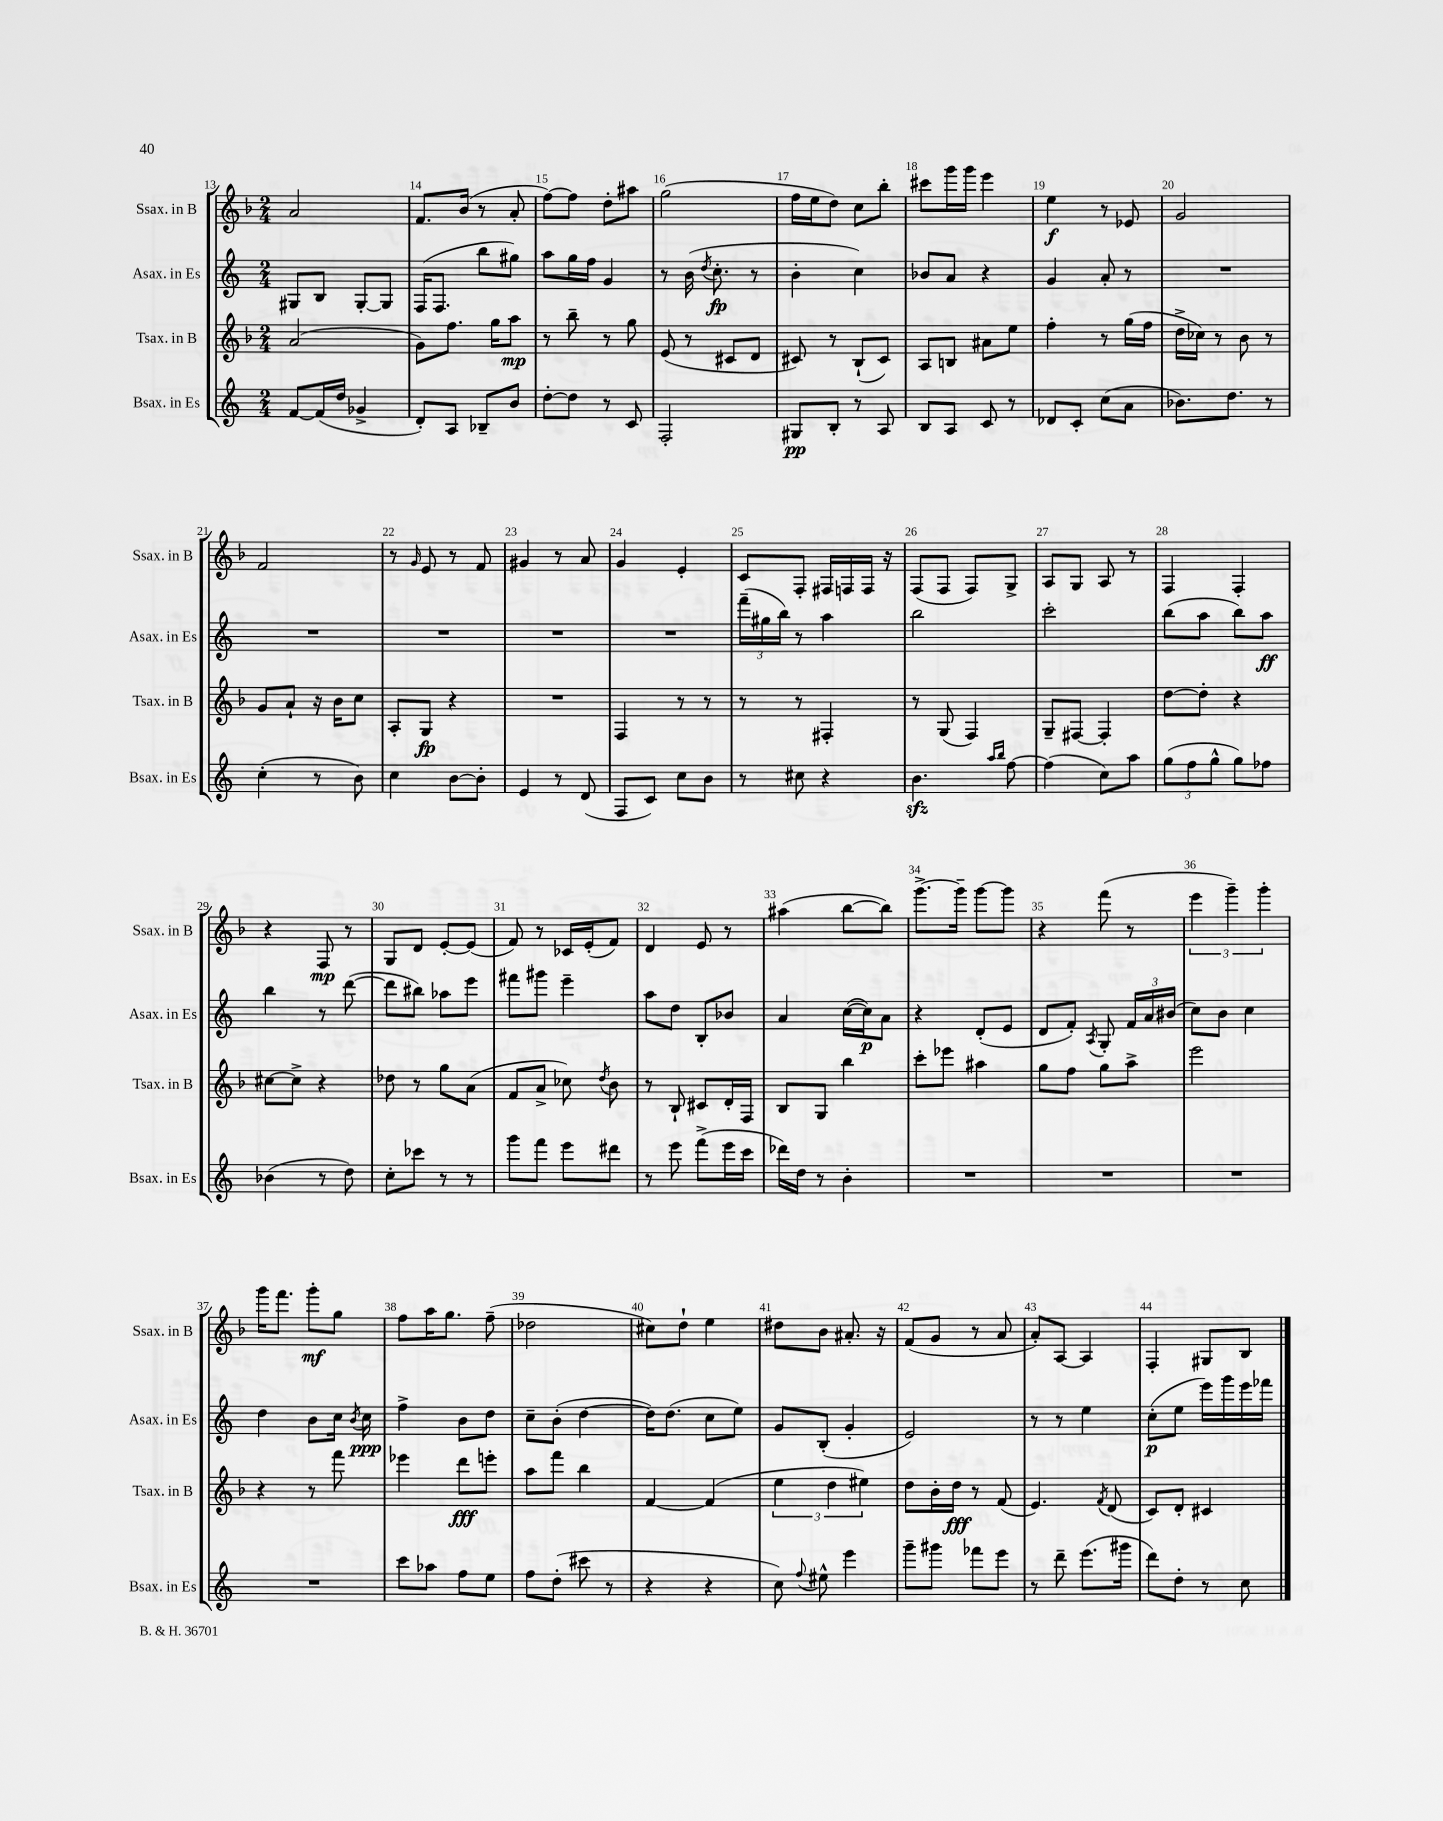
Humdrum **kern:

**kern	**dynam	**kern	**dynam	**kern	**dynam	**kern	**dynam
*part4	*part4	*part3	*part3	*part2	*part2	*part1	*part1
*staff4	*staff4	*staff3	*staff3	*staff2	*staff2	*staff1	*staff1
*I"Bsax. in Es	*	*I"Tsax. in B	*	*I"Asax. in Es	*	*I"Ssax. in B	*
*I'Bsax. in Es	*	*I'Tsax. in B	*	*I'Asax. in Es	*	*I'Ssax. in B	*
*clefG2	*	*clefG2	*	*clefG2	*	*clefG2	*
*k[]	*	*k[b-]	*	*k[]	*	*k[b-]	*
*M2/4	*	*M2/4	*	*M2/4	*	*M2/4	*
=13	=13	=13	=13	=13	=13	=13	=13
[8f/L	.	(2a/	.	8G#X/L	.	2a/	.
(16f/L]	.	.	.	8B/J	.	.	.
16dd/JJ	.	.	.	.	.	.	.
4g-X^/	.	.	.	[8G#'/L	.	.	.
.	.	.	.	8G#/J]	.	.	.
=14	=14	=14	=14	=14	=14	=14	=14
8d'/L)	.	8g\L)	.	(16F/KL	.	8.f/L	.
.	.	.	.	8.F/J	.	.	.
8A/J	.	8.ff\J	.	.	.	.	.
.	.	.	.	.	.	(16b-/Jk	.
8B-X~/L	.	.	.	8bb\L	.	8r	.
.	.	16gg\KL	.	.	.	.	.
8b/J	.	8aa\J	mp	8gg#X\J)	.	8a'/	.
=15	=15	=15	=15	=15	=15	=15	=15
[8dd'\L	.	8r	.	8aa\L	.	[8ff\L)	.
8dd\J]	.	8bb-~\	.	16gg\L	.	8ff\J]	.
.	.	.	.	16ff\JJ	.	.	.
8r	.	8r	.	4g/	.	8dd'\L	.
8c/	.	8gg\	.	.	.	8aa#X\J	.
=16	=16	=16	=16	=16	=16	=16	=16
2F'/	.	(8e/	.	8r	.	(2gg\	.
.	.	8r	.	(16b\	.	.	.
.	.	.	.	8qdd/	.	.	.
.	.	.	.	8.cc'\	fp	.	.
.	.	8c#X/L	.	.	.	.	.
.	.	8d/J	.	8r	.	.	.
=17	=17	=17	=17	=17	=17	=17	=17
8G#X/L	pp	8c#X/)	.	4b'\	.	16ff\LL	.
.	.	.	.	.	.	16ee\J	.
8B'/J	.	8r	.	.	.	8dd\J)	.
8r	.	(8B-`/L	.	4cc\)	.	8cc\L	.
8A/	.	8c#/J)	.	.	.	8bb-'\J	.
=18	=18	=18	=18	=18	=18	=18	=18
8B/L	.	8A/L	.	8b-X/L	.	8ccc#X\L	.
8A/J	.	8Bn/J	.	8a/J	.	16ggg\L	.
.	.	.	.	.	.	16ggg\JJ	.
8c/	.	8a#X\L	.	4r	.	4eee\	.
8r	.	8ee\J	.	.	.	.	.
=19	=19	=19	=19	=19	=19	=19	=19
8d-X/L	.	4ff'\	.	4g/	.	4ee\	f
8c'/J	.	.	.	.	.	.	.
(8cc\L	.	8r	.	8a'/	.	8r	.
8a\J	.	(16gg\LL	.	8r	.	8e-X/	.
.	.	16ff\JJ	.	.	.	.	.
=20	=20	=20	=20	=20	=20	=20	=20
8.b-X\L)	.	16dd^\LL	.	2r	.	2g/	.
.	.	16cc-X\JJ)	.	.	.	.	.
.	.	8r	.	.	.	.	.
8.dd\J	.	.	.	.	.	.	.
.	.	8b-\	.	.	.	.	.
8r	.	8r	.	.	.	.	.
!!LO:LB:g=z
=21	=21	=21	=21	=21	=21	=21	=21
(4cc'\	.	8g/L	.	2r	.	2f/	.
.	.	8a`/J	.	.	.	.	.
8r	.	16r	.	.	.	.	.
.	.	16b-\KL	.	.	.	.	.
8b\)	.	8cc\J	.	.	.	.	.
=22	=22	=22	=22	=22	=22	=22	=22
4cc\	.	8A'/L	.	2r	.	8r	.
.	.	.	.	.	.	16qqg/	.
.	.	8G/J	fp	.	.	8e/	.
[8b\L	.	4r	.	.	.	8r	.
8b'\J]	.	.	.	.	.	8f/	.
=23	=23	=23	=23	=23	=23	=23	=23
4e/	.	2r	.	2r	.	4g#X/	.
8r	.	.	.	.	.	8r	.
(8d/	.	.	.	.	.	8a/	.
=24	=24	=24	=24	=24	=24	=24	=24
8F/L	.	4F/	.	2r	.	4g/	.
8c/J)	.	.	.	.	.	.	.
8cc\L	.	8r	.	.	.	4e'/	.
8b\J	.	8r	.	.	.	.	.
=25	=25	=25	=25	=25	=25	=25	=25
8r	.	8r	.	(24fff~\LL	.	8c/L	.
.	.	.	.	24gg#X\	.	.	.
.	.	.	.	24bb\JJ)	.	.	.
8cc#X\	.	8r	.	8r	.	8F'/J	.
4r	.	4F#X'/	.	4aa\	.	16F#X/LL	.
.	.	.	.	.	.	16Fn/	.
.	.	.	.	.	.	16F/JJ	.
.	.	.	.	.	.	16r	.
=26	=26	=26	=26	=26	=26	=26	=26
4.bzz\	.	8r	.	2bb\	.	(8F/L	.
.	.	(8G/	.	.	.	8F/J	.
.	.	4F/)	.	.	.	8F/L)	.
16qqaa/LL	.	.	.	.	.	.	.
16qqbb/JJ	.	.	.	.	.	.	.
[8ff\	.	.	.	.	.	8G^/J	.
=27	=27	=27	=27	=27	=27	=27	=27
(4ff\]	.	8G~/L	.	2ccc'\	.	8A/L	.
.	.	[8F#X/J	.	.	.	8G/J	.
8cc\L)	.	4F#'/]	.	.	.	8A/	.
8aa\J	.	.	.	.	.	8r	.
=28	=28	=28	=28	=28	=28	=28	=28
(12gg\L	.	[8dd\L	.	(8bb\L	.	4F/	.
12ff\	.	.	.	.	.	.	.
.	.	8dd'\J]	.	8aa\J	.	.	.
12gg^^\J	.	.	.	.	.	.	.
8gg\L)	.	4r	.	8bb\L)	.	4F'/	.
8ff-X\J	.	.	.	8aa\J	ff	.	.
!!LO:LB:g=z
=29	=29	=29	=29	=29	=29	=29	=29
(4b-X\	.	[8cc#X\L	.	4bb\	.	4r	.
.	.	8cc#^\J]	.	.	.	.	.
8r	.	4r	.	8r	.	8F/	mp
8dd\)	.	.	.	([8ddd\	.	8r	.
=30	=30	=30	=30	=30	=30	=30	=30
8cc'\L	.	8dd-X\	.	8ddd\L]	.	8G/L	.
8ccc-X\J	.	8r	.	8bb#X\J)	.	8d/J	.
8r	.	8gg\L	.	8aa-X\L	.	[8e'/L	.
8r	.	(8a\J	.	8eee\J	.	(8e/J]	.
=31	=31	=31	=31	=31	=31	=31	=31
8ggg\L	.	8f/L	.	8fff#X\L	.	8f/)	.
8fff\J	.	8a^/J	.	8ggg#X\J	.	8r	.
8eee\L	.	8cc-X\)	.	4eee~\	.	16c-X/LL	.
.	.	.	.	.	.	(16e'/J	.
.	.	8qdd/	.	.	.	.	.
8ddd#X\J	.	8b-\	.	.	.	8f/J)	.
=32	=32	=32	=32	=32	=32	=32	=32
8r	.	8r	.	8aa\L	.	4d/	.
8eee\	.	8B-`/	.	8dd\J	.	.	.
(8fff^\L	.	8c#X/L	.	8B'/L	.	8e/	.
16eee\L	.	16d'/L	.	8b-X/J	.	8r	.
16ccc\JJ	.	16F/JJ	.	.	.	.	.
=33	=33	=33	=33	=33	=33	=33	=33
16ddd-X\LL)	.	8B-/L	.	4a/	.	(4aa#X\	.
16dd\JJ	.	.	.	.	.	.	.
8r	.	8G/J	.	.	.	.	.
4b'\	.	4bb-\	.	([16cc\LL	.	[8bb-\L	.
.	.	.	.	16cc\J])	p	.	.
.	.	.	.	8a\J	.	8bb-\J])	.
=34	=34	=34	=34	=34	=34	=34	=34
2r	.	8ccc'\L	.	4r	.	[8.ggg^\L	.
.	.	8eee-X\J	.	.	.	.	.
.	.	.	.	.	.	16ggg~\Jk]	.
.	.	4aa#X\	.	(8d'/L	.	[8ggg\L	.
.	.	.	.	8e/J	.	8ggg\J]	.
=35	=35	=35	=35	=35	=35	=35	=35
2r	.	8gg\L	.	8d/L	.	4r	.
.	.	8ff\J	.	8f'/J)	.	.	.
.	.	.	.	8qA/	.	.	.
.	.	8gg\L	.	8G'/	.	(8fff\	.
.	.	8aa^\J	.	24f/LL	.	8r	.
.	.	.	.	24a/	.	.	.
.	.	.	.	(24b#X/JJ	.	.	.
=36	=36	=36	=36	=36	=36	=36	=36
2r	.	2eee\	.	8cc\L)	.	6eee\	.
.	.	.	.	8b\J	.	.	.
.	.	.	.	.	.	6ggg~\)	.
.	.	.	.	4cc\	.	.	.
.	.	.	.	.	.	6ggg'\	.
!!LO:LB:g=z
=37	=37	=37	=37	=37	=37	=37	=37
2r	.	4r	.	4dd\	.	16ggg\KL	.
.	.	.	.	.	.	8.fff\J	.
.	.	8r	.	8b\L	.	8ggg'\L	mf
.	.	8fff\	.	16cc\Jk	.	8gg\J	.
.	.	.	.	8qb/	.	.	.
.	.	.	.	16cc\	ppp	.	.
=38	=38	=38	=38	=38	=38	=38	=38
8ccc\L	.	4eee-X\	.	4ff^\	.	8ff\L	.
8aa-X\J	.	.	.	.	.	16aa\K	.
.	.	.	.	.	.	8.gg\J	.
8ff\L	.	8ddd\L	fff	8b\L	.	.	.
8ee\J	.	8eeen'\J	.	8dd\J	.	(8ff~\	.
=39	=39	=39	=39	=39	=39	=39	=39
8ff\L	.	8aa\L	.	8cc~\L	.	2dd-X\	.
(8dd'\J	.	8fff\J	.	(8b'\J	.	.	.
8ccc#X\	.	4bb-\	.	[4dd\	.	.	.
8r	.	.	.	.	.	.	.
=40	=40	=40	=40	=40	=40	=40	=40
4r	.	[4f/	.	16dd\KL])	.	8cc#X\L)	.
.	.	.	.	(8.dd\J	.	.	.
.	.	.	.	.	.	8dd`\J	.
4r	.	(4f/]	.	8cc\L	.	4ee\	.
.	.	.	.	8ee\J)	.	.	.
=41	=41	=41	=41	=41	=41	=41	=41
8cc\)	.	6ee\	.	8g/L	.	8dd#X\L	.
8qqff/	.	.	.	.	.	.	.
8ee#X^^\	.	.	.	(8B'/J	.	8b-\J	.
.	.	6dd\	.	.	.	.	.
4eee\	.	.	.	4g'/	.	8.a#X'/	.
.	.	6ee#X\)	.	.	.	.	.
.	.	.	.	.	.	16r	.
=42	=42	=42	=42	=42	=42	=42	=42
8ggg~\L	.	8dd\L	.	2e/)	.	(8f/L	.
8ggg#X\J	.	16b-'\L	.	.	.	8g/J	.
.	.	16dd\JJ	fff	.	.	.	.
8fff-X\L	.	8r	.	.	.	8r	.
8eee\J	.	(8f/	.	.	.	8a/	.
=43	=43	=43	=43	=43	=43	=43	=43
8r	.	4.e/)	.	8r	.	8a'/L)	.
8ddd~\	.	.	.	8r	.	[8A/J	.
(8.eee\L	.	.	.	4ee\	.	4A/]	.
.	.	8qf/	.	.	.	.	.
.	.	(8d/	.	.	.	.	.
16ggg#X\Jk	.	.	.	.	.	.	.
=44	=44	=44	=44	=44	=44	=44	=44
8ddd\L)	.	8c/L)	.	(8cc'\L	p	4F'/	.
8dd'\J	.	8d'/J	.	8ee\J	.	.	.
8r	.	4c#X/	.	16eee\LL)	.	8G#X/L	.
.	.	.	.	16ggg\	.	.	.
8cc\	.	.	.	16eee\	.	8B-/J	.
.	.	.	.	16fff-X\JJ	.	.	.
==	==	==	==	==	==	==	==
*-	*-	*-	*-	*-	*-	*-	*-
